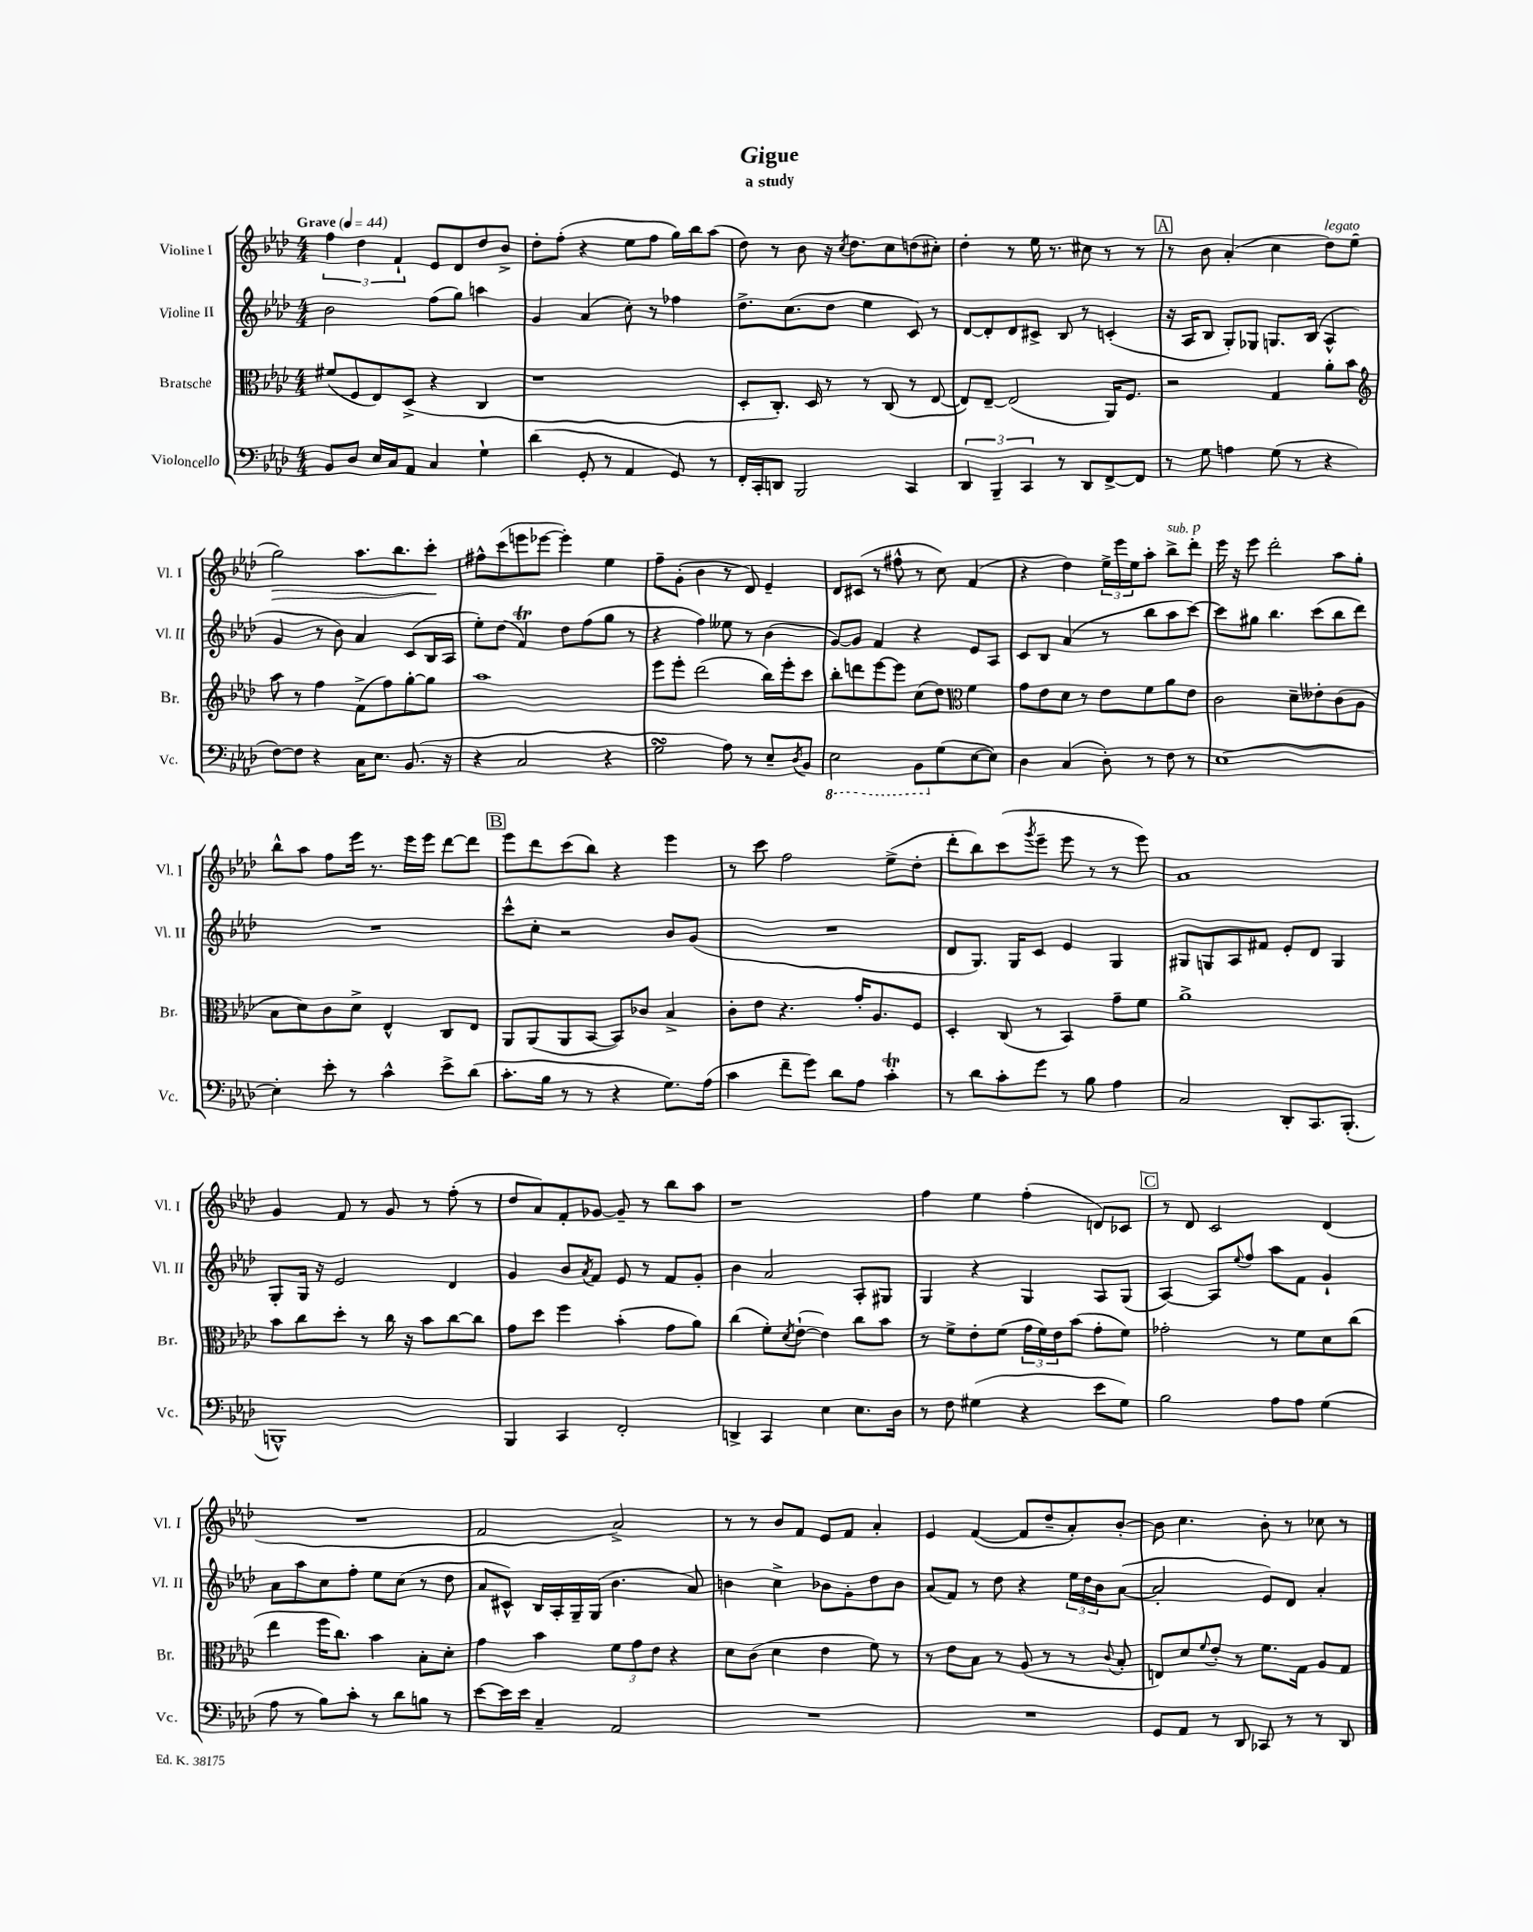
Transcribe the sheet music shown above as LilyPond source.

\header { title = "Gigue" subtitle = "a study" }
<<
\new StaffGroup <<
\new Staff = "s0" \with { instrumentName = "Violine I" shortInstrumentName = "Vl. I" } {
    \clef treble \key aes \major \numericTimeSignature \time 4/4 \tempo "Grave" 4 = 44
    \tuplet 3/2 { f''4 des''4 f'4-! } ees'8 des'8 des''8 bes'8-> |
    des''8-. f''8-.( r4 ees''8 f''8 g''16) bes''16 aes''8( |
    des''8) r8 bes'8 r16 \acciaccatura { c''8 } des''8. c''8 d''8( cis''8-.) |
    des''4-. r8 ees''16 r8. cis''8 r8 r8 |
    \mark \markup { \box "A" } r8 bes'8 aes'4-.( c''4 des''8^\markup { \italic "legato" }) ees''8( |
    g''2\>) aes''8. bes''8. c'''8-.\! |
    fis''8-^ c'''8( e'''8 ees'''8~ ees'''4-.) ees''4 |
    f''8-- g'8-.( bes'4 r8 des'8) ees'4-- |
    des'8 cis'8( r8 fis''8-^ r8 c''8) f'4( |
    r4 des''4) \tuplet 3/2 { ees''16-> ees'''16 ees''16 } aes''8-. bes''8->^\markup { \italic "sub. p" } des'''8-. |
    ees'''16 r16 ees'''8 des'''2-. aes''8 g''8-. |
    bes''8-^ aes''8 f''8 ees'''16 r8. ees'''16 ees'''16 des'''8~ des'''8 |
    \mark \markup { \box "B" } ees'''8 des'''8 c'''8( bes''8) r4 ees'''4 |
    r8 c'''8 f''2 ees''8->( des''8-. |
    des'''8-. bes''8) c'''8( \acciaccatura { g'''8 } ees'''8-- ees'''8 r8 r8 ees'''8) |
    aes'1 |
    g'4 f'8 r8 g'8 r8 f''8-.( r8 |
    des''8 aes'8) f'8-. ges'8~ ges'8-- r8 bes''8 aes''8 |
    r1 |
    f''4 ees''4 f''4-.( d'8) ces'8 |
    \mark \markup { \box "C" } r8 des'8 c'2 des'4( |
    R1 |
    f'2 aes'2->) |
    r8 r8 bes'8 f'8 ees'8 f'8 aes'4-. |
    ees'4 f'4~( f'8 des''8-- aes'8-.) bes'8~-. |
    bes'8 c''4. bes'8-. r8 ces''8 r8 \bar "|." |
}
\new Staff = "s1" \with { instrumentName = "Violine II" shortInstrumentName = "Vl. II" } {
    \clef treble \key aes \major \numericTimeSignature \time 4/4
    bes'2 f''8( g''8) a''4 |
    g'4 aes'4( c''8-.) r8 fes''4 |
    des''8.-> c''8.( des''8 ees''4 c'8) r8 |
    des'8~ des'8-. des'8 cis'8-> bes8 r8 c'4-.( |
    \mark \markup { \box "A" } r16 aes16 bes8 g8-.) ges8 g8. bes16( aes4-^ |
    g'4 r8 bes'8) aes'4 c'8( bes16 aes16 |
    ees''8-.) des''8( f'4\trill) des''8 f''8( g''8 r8 |
    r4 f''4) eeses''8 r8 bes'4( |
    g'8~) g'8 f'4 r4 ees'8 aes8 |
    c'8 bes8 aes'4( r8 bes''8 aes''8 c'''8~) |
    c'''8 gis''8 bes''4. c'''8( bes''8 des'''8) |
    R1 |
    \mark \markup { \box "B" } c'''8-^ c''8-. r2 bes'8 g'8( |
    R1 |
    des'8 g8.) g16 c'8 ees'4 g4 |
    gis8 g8 aes8 fis'8 ees'8-. des'8 g4 |
    g8-. g16 r16 ees'2 des'4 |
    g'4 bes'8 \acciaccatura { aes'8 } f'8 ees'8 r8 f'8 g'8-. |
    bes'4 aes'2 aes8-. gis8 |
    g4 r4 g4 aes8 g8( |
    \mark \markup { \box "C" } aes4~) aes8 \appoggiatura { ees''8 } f''8 aes''8 f'8 g'4-! |
    aes'8 aes''8 c''8 f''8-. ees''8 c''8( r8 des''8 |
    aes'8 cis'8-^) bes16 aes16-. g16-- g16( bes'4. aes'8) |
    b'4 c''4-> bes'8 g'8-. des''8 bes'8 |
    aes'8( f'8) r8 des''8 r4 \tuplet 3/2 { ees''16 des''16 bes'16 } aes'8~( |
    aes'2-. ees'8) des'8 aes'4-. \bar "|." |
}
\new Staff = "s2" \with { instrumentName = "Bratsche" shortInstrumentName = "Br." } {
    \clef alto \key aes \major \numericTimeSignature \time 4/4
    fis'8( f8 ees8) des8->( r4 c4 |
    r1 |
    des8-. c8.-.) des16 r8 r8 c8( r8 ees8~ |
    ees8) ees8~-- ees2( aes,16) f8. |
    \mark \markup { \box "A" } r2 g4 aes'8-. bes'8 |
    \clef treble aes''8 r8 f''4 f'8->( f''8) g''8~-. g''8 |
    aes''1 |
    ees'''8 ees'''8-. des'''2( bes''16) ees'''16-. c'''8 |
    bes''8-. d'''8 ees'''8~ ees'''8 c''8( des''8) \clef alto f'4 |
    g'8 ees'8 des'8 r8 ees'8 f'8 aes'8 ees'8 |
    c'2 des'8-- eeses'8-. c'8( aes8 |
    bes8 des'8) c'8 des'8-> ees4-^ c8 ees8 |
    \mark \markup { \box "B" } aes,8 aes,8( aes,8 bes,8~ bes,8) ces'8 bes4-> |
    c'8-. ees'8 r4. g'16-. aes8. f8 |
    des4-. c8( r8 bes,4) g'8-- f'8 |
    aes'1-> |
    bes'8 c''8 des''8-. r8 c''16 r16 bes'8 c''8~ c''8 |
    g'8 des''8 f''4 bes'4-.( g'8 aes'8) |
    c''4( f'8-.) \acciaccatura { des'8 } ees'8~-!( ees'4) c''8 bes'8 |
    r8 f'8-> ees'8-. f'8( \tuplet 3/2 { g'16 f'16) ees'16 } bes'8( g'8-. f'8) |
    \mark \markup { \box "C" } ges'2-. r8 f'8 des'8 c''8( |
    ees''4 f''16 c''8.) bes'4 bes8-. des'8-. |
    g'4 bes'4 \tuplet 3/2 { f'8 g'8 ees'8 } r4 |
    des'8 c'8( des'4 ees'4 f'8) r8 |
    r8 ees'8 bes8 r8 aes8( r8 r8 \appoggiatura { c'8 } bes8-. |
    e8) des'8 \appoggiatura { f'8 } ees'8-. r8 f'8. g16 aes8 g8 \bar "|." |
}
\new Staff = "s3" \with { instrumentName = "Violoncello" shortInstrumentName = "Vc." } {
    \clef bass \key aes \major \numericTimeSignature \time 4/4
    bes,8 des8 ees16 c16 aes,8 c4 g4-! |
    des'4( g,8-. r8 aes,4 g,8) r8 |
    f,16-. c,16-. d,8 bes,,2 c,4 |
    \tuplet 3/2 { des,4 bes,,4-- c,4 } r8 des,8 f,8~-> f,8 |
    \mark \markup { \box "A" } r8 g8 a4 g8( r8 r4 |
    f8~) f8 r4 c16 ees8. bes,8.( r16 |
    r4 c2 r4 |
    g2\turn aes8) r8 ees8-- \acciaccatura { des8 } bes,8 |
    \ottava #-1 ees,2 bes,,8 \ottava #0 g8( ees8~ ees8) |
    des4 c4( des8-.) r8 f8 r8 |
    ees1~ |
    ees4-. ees'8-. r8 c'4-^ ees'8-> des'8( |
    \mark \markup { \box "B" } c'8.-. bes16 r8 r8 r4 g8.) aes16( |
    c'4 f'8-- g'8) des'8 aes8 c'4-.\trill |
    r8 des'8 c'8-. g'8 r8 bes8 aes4 |
    c2 des,8-. c,8. bes,,8.-.( |
    b,,1-^) |
    bes,,4 c,4 f,2-. |
    d,4-> c,4 ees4 ees8. des16 |
    r8 f8 gis4( r4 ees'8 gis8) |
    \mark \markup { \box "C" } bes2 aes8 aes8 g4( |
    aes8 r8 bes8) c'8-. r8 des'8 b8 r8 |
    ees'8~ ees'16 ees'16 c4-- aes,2 |
    R1 |
    R1 |
    g,8 aes,8 r8 des,8 ces,8 r8 r8 des,8 \bar "|." |
}
>>
>>
\layout { \context { \Score \remove "Bar_number_engraver" } }
